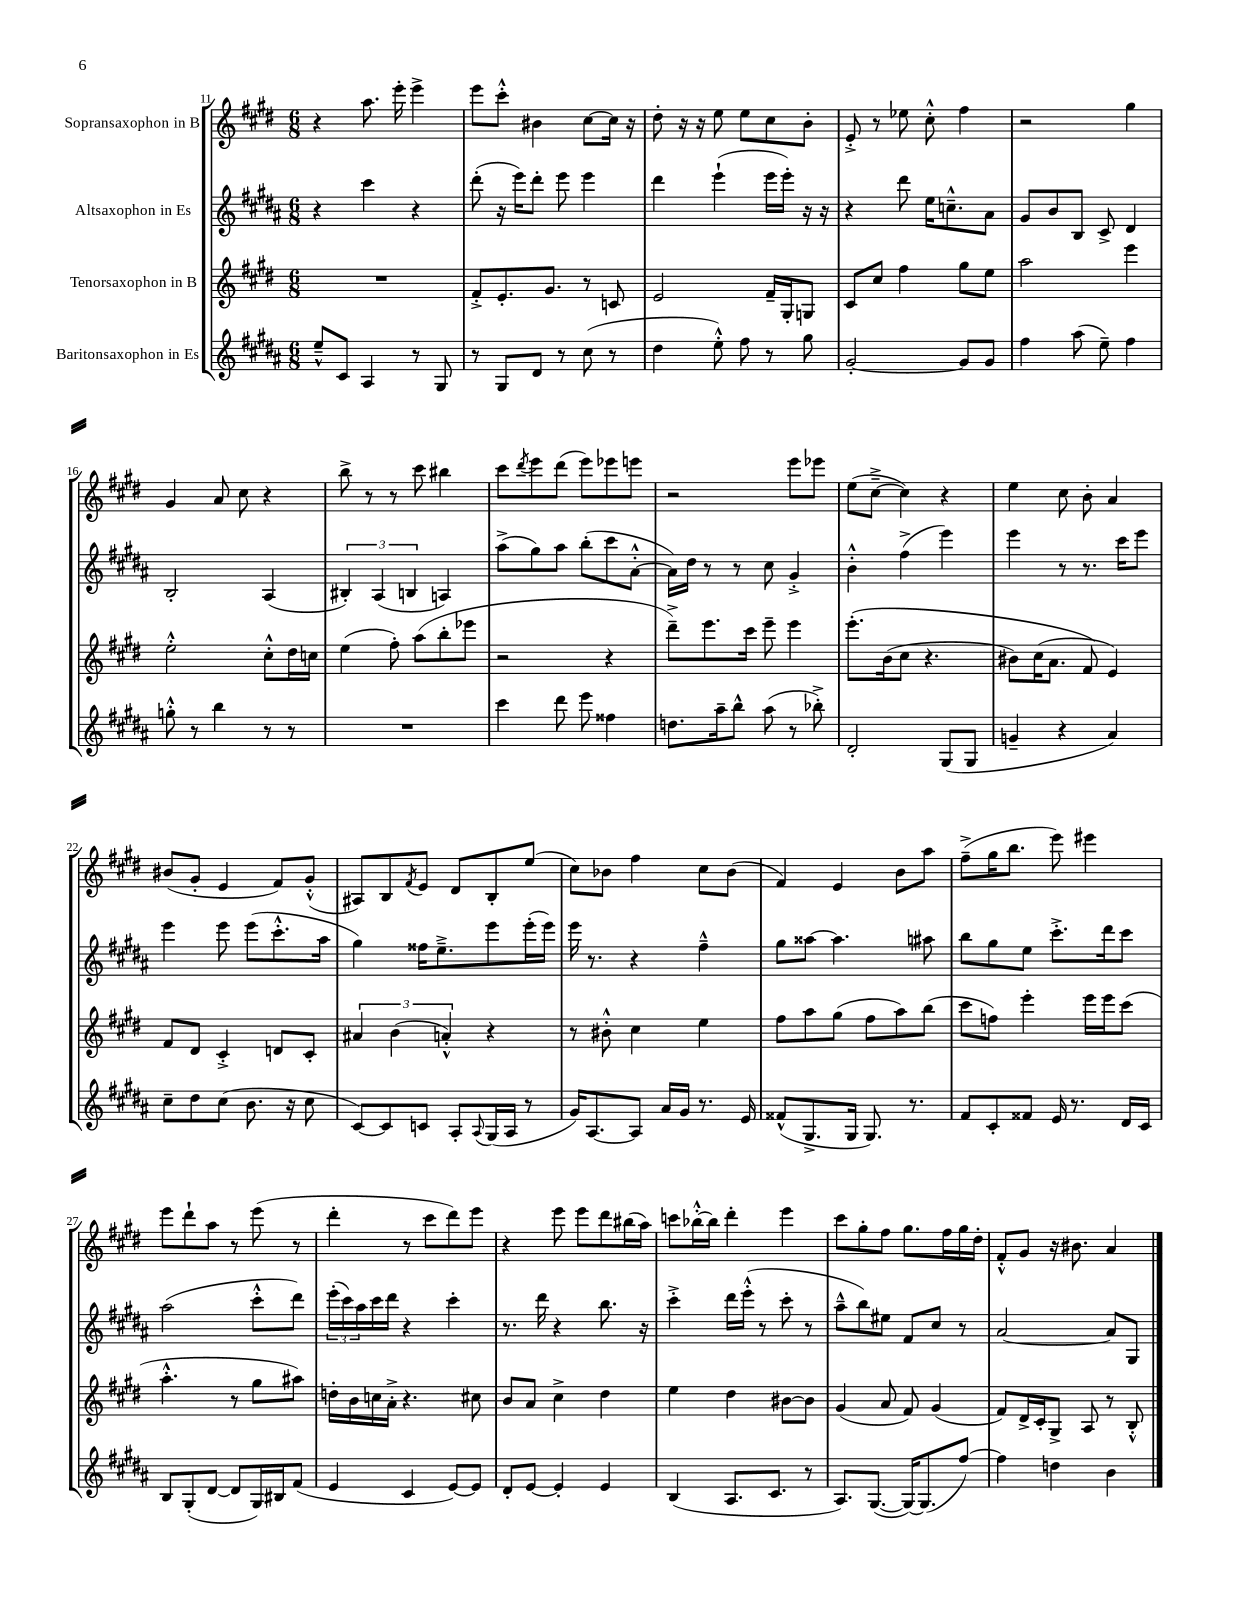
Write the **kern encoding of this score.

**kern	**kern	**kern	**kern
*part4	*part3	*part2	*part1
*staff4	*staff3	*staff2	*staff1
*I"Baritonsaxophon in Es	*I"Tenorsaxophon in B	*I"Altsaxophon in Es	*I"Sopransaxophon in B
*clefG2	*clefG2	*clefG2	*clefG2
*k[f#c#g#d#a#]	*k[f#c#g#d#]	*k[f#c#g#d#a#]	*k[f#c#g#d#]
*M6/8	*M6/8	*M6/8	*M6/8
=11	=11	=11	=11
8ee~^^/L	2.r	4r	4r
8c#/J	.	.	.
4A#/	.	4ccc#\	8.aa\
.	.	.	16eee'\
8r	.	4r	4eee^\
8G#/	.	.	.
=12	=12	=12	=12
8r	8f#'^/L	(8ddd#'\	8eee\L
8G#/L	8.e'/	16r	8ccc#'^^\J
.	.	16eee\KL)	.
8d#/J	.	8ddd#'\J	4b#X\
.	8.g#/J	.	.
8r	.	8eee\	.
(8cc#\	8r	4eee\	[8cc#\L
8r	8cn/	.	16cc#\Jk]
.	.	.	16r
=13	=13	=13	=13
4dd#\	2e/	4ddd#\	8dd#'\
.	.	.	16r
.	.	.	16r
8ee'^^\)	.	(4eee`\	8ee\
8ff#\	.	.	8ee\L
8r	16f#~/LL	16eee\LL	8cc#\
.	16G#'/J	16eee'\JJ)	.
8gg#\	8Gn/J	16r	8b'\J
.	.	16r	.
=14	=14	=14	=14
[2g#'/	8c#/L	4r	8e'^/
.	8cc#/J	.	8r
.	4ff#\	8ddd#\	8ee-X\
.	.	16ee\KL	8cc#'^^\
.	.	8.ccn~^^\	.
8g#/L]	8gg#\L	.	4ff#\
8g#/J	8ee\J	8a#\J	.
=15	=15	=15	=15
4ff#\	2aa\	8g#/L	2r
.	.	8b/	.
(8aa#\	.	8B/J	.
8ee~\)	.	8c#^/	.
4ff#\	4eee\	4d#/	4gg#\
!!LO:LB:g=z
=16	=16	=16	=16
8ggn'^^\	2ee'^^\	2B'/	4g#/
8r	.	.	.
4bb\	.	.	8a/
.	.	.	8cc#\
8r	8cc#'^^\L	(4A#/	4r
8r	16dd#\L	.	.
.	16ccn\JJ	.	.
=17	=17	=17	=17
2.r	(4ee\	6B#X'/)	8bb^\
.	.	.	8r
.	.	(6A#/	.
.	8ff#'\)	.	8r
.	.	6Bn/	.
.	(8aa\L	.	8ccc#\
.	8bb'\	4An/)	4bb#X\
.	8eee-X\J	.	.
=18	=18	=18	=18
4ccc#\	2r	(8aa#^\L	8ccc#\L
.	.	.	8qddd#/
.	.	8gg#\)	8eee\
8ddd#\	.	8aa#\J	(8ddd#\J
8eee\	.	(8bb'\L	8eee\L)
4ff##X\	4r	8ccc#\	8eee-X\
.	.	[8a#'^^\J	8eeen\J
=19	=19	=19	=19
8.ddn\L	8ddd#~^\L)	16a#\LL])	2r
.	.	16dd#\JJ	.
.	8.eee\	8r	.
16aa#~\k	.	.	.
8bb^^\J	.	8r	.
.	16ccc#\Jk	.	.
(8aa#\	8eee~\	8cc#\	.
8r	4eee\	4g#'^/	8eee\L
8bb-X'^\)	.	.	8eee-X\J
=20	=20	=20	=20
2d#'/	(8.eee'\L	4b'^^\	(8ee\L
.	.	.	[8cc#~^\J
.	(16b\k	.	.
.	8cc#\J	(4ff#^\	4cc#\])
.	4.r	.	.
(8G#/L	.	4eee\)	4r
8G#/J	.	.	.
=21	=21	=21	=21
4gn~/	8b#X\L)	4eee\	4ee\
.	(16cc#\K	.	.
.	8.a\J	.	.
4r	.	8r	8cc#\
.	8f#/)	8.r	8b'\
4a#/)	4e/)	.	4a/
.	.	16ccc#\KL	.
.	.	8eee\J	.
!!LO:LB:g=z
=22	=22	=22	=22
8cc#~\L	8f#/L	4eee\	(8b#X/L
8dd#\	8d#/J	.	8g#'/J
(8cc#\J	4c#'^/	8eee\	4e/
8.b\	.	(8eee\L	.
.	8dn/L	8.ccc#'^^\	8f#/L)
16r	.	.	.
8cc#\	8c#'/J	.	(8g#'^^/J
.	.	16aa#\Jk	.
=23	=23	=23	=23
[8c#/L)	6a#X/	4gg#\)	8A#X/L)
8c#/]	.	.	8B/
.	(6b\	.	.
.	.	.	8qf#/
8cn/J	.	16ff##X\KL	8e/J
.	.	8.ee~^\	.
.	6an'^^/)	.	.
8A#'/L	.	.	8d#/L
8qqA#/	.	.	.
(16G#/L	4r	8eee\	8B'/
16A#/JJ	.	.	.
8r	.	(16eee'\L	(8ee/J
.	.	16eee\JJ)	.
=24	=24	=24	=24
16g#/KL)	8r	16eee\	8cc#\L)
[8.A#/	.	8.r	.
.	8b#X'^^\	.	8b-X\J
8A#/J]	4cc#\	4r	4ff#\
16a#/LL	.	.	.
16g#/JJ	.	.	.
8.r	4ee\	4ff#~^^\	8cc#\L
.	.	.	(8b-\J
16e/	.	.	.
=25	=25	=25	=25
(8f##X^^/L	8ff#\L	8gg#\L	4f#/)
8.G#^/	8aa\	[8aa##X\J	.
.	(8gg#\J	4.aa##\]	4e/
16G#/Jk	.	.	.
8.G#/)	8ff#\L	.	.
.	8aa\)	.	8b\L
8.r	.	.	.
.	(8bb\J	8aa#X\	8aa\J
=26	=26	=26	=26
8f#/L	8ccc#\L	8bb\L	(8ff#~^\L
8c#'/	8ffn\J)	8gg#\	16gg#\K
.	.	.	8.bb\J
8f##X/J	4eee'\	8ee\J	.
16e/	.	8.ccc#'^\L	8eee\)
8.r	.	.	.
.	16eee\LL	.	4eee#X\
.	16eee\J	16ddd#\k	.
16d#/LL	(8ccc#\J	8ccc#\J	.
16c#/JJ	.	.	.
!!LO:LB:g=z
=27	=27	=27	=27
8B/L	4.aa'^^\	(2aa#\	8eee\L
(8G#'/	.	.	8ddd#`\
[8d#/J	.	.	8aa\J
8d#/L]	8r	.	8r
16G#/L)	8gg#\L	8ccc#'^^\L	(8eee\
16B#X/J	.	.	.
(8f#/J	8aa#X\J)	8ddd#\J)	8r
=28	=28	=28	=28
4e/	16ddn'\LL	(24eee'\LL	4ddd#'\
.	.	24ccc#\)	.
.	16b\	.	.
.	.	24aa#\	.
.	16ccn\	16ccc#\	.
.	16a'^\JJ	16ddd#\JJ	.
4c#/	4.r	4r	8r
.	.	.	8ccc#\L
[8e/L)	.	4ccc#'\	8ddd#\)
8e/J]	8cc#X\	.	8eee\J
=29	=29	=29	=29
8d#'/L	8b/L	8.r	4r
[8e/J	8a/J	.	.
.	.	16ddd#\	.
4e'/]	4cc#^\	4r	8eee\
.	.	.	8eee\L
4e/	4dd#\	8.bb\	8ddd#\
.	.	.	(16bb#X\L
.	.	16r	16aa\JJ)
=30	=30	=30	=30
(4B/	4ee\	4ccc#'^\	8cccn\L
.	.	.	[16bb-X'^^\L
.	.	.	16bb-\JJ]
8.A#/L	4dd#\	16ddd#\LL	4ddd#'\
.	.	(16eee'^^\JJ	.
.	.	8r	.
8.c#/J	.	.	.
.	[8b#X\L	8ccc#'\	4eee\
8r	8b#\J]	8r	.
=31	=31	=31	=31
8.A#/L)	(4g#/	8aa#~^^\L	8ccc#\L
.	.	8bb\)	8gg#'\
([8.G#/J	.	.	.
.	8a/	8ee#X\J	8ff#\J
16G#/KL_)	8f#/)	8f#/L	8.gg#\L
(8.G#/]	.	.	.
.	(4g#/	8cc#/J	.
.	.	.	16ff#\L
[8ff#/J)	.	8r	16gg#\
.	.	.	16dd#'\JJ
=32	=32	=32	=32
4ff#\]	8f#/L)	[2a#/	8f#'^^/L
.	16d#^/L	.	8g#/J
.	16c#'/J	.	.
4ddn\	8G#^/J	.	16r
.	.	.	8.b#X\
.	8A/	.	.
4b\	8r	8a#/L]	4a/
.	8B'^^/	8G#/J	.
==	==	==	==
*-	*-	*-	*-
